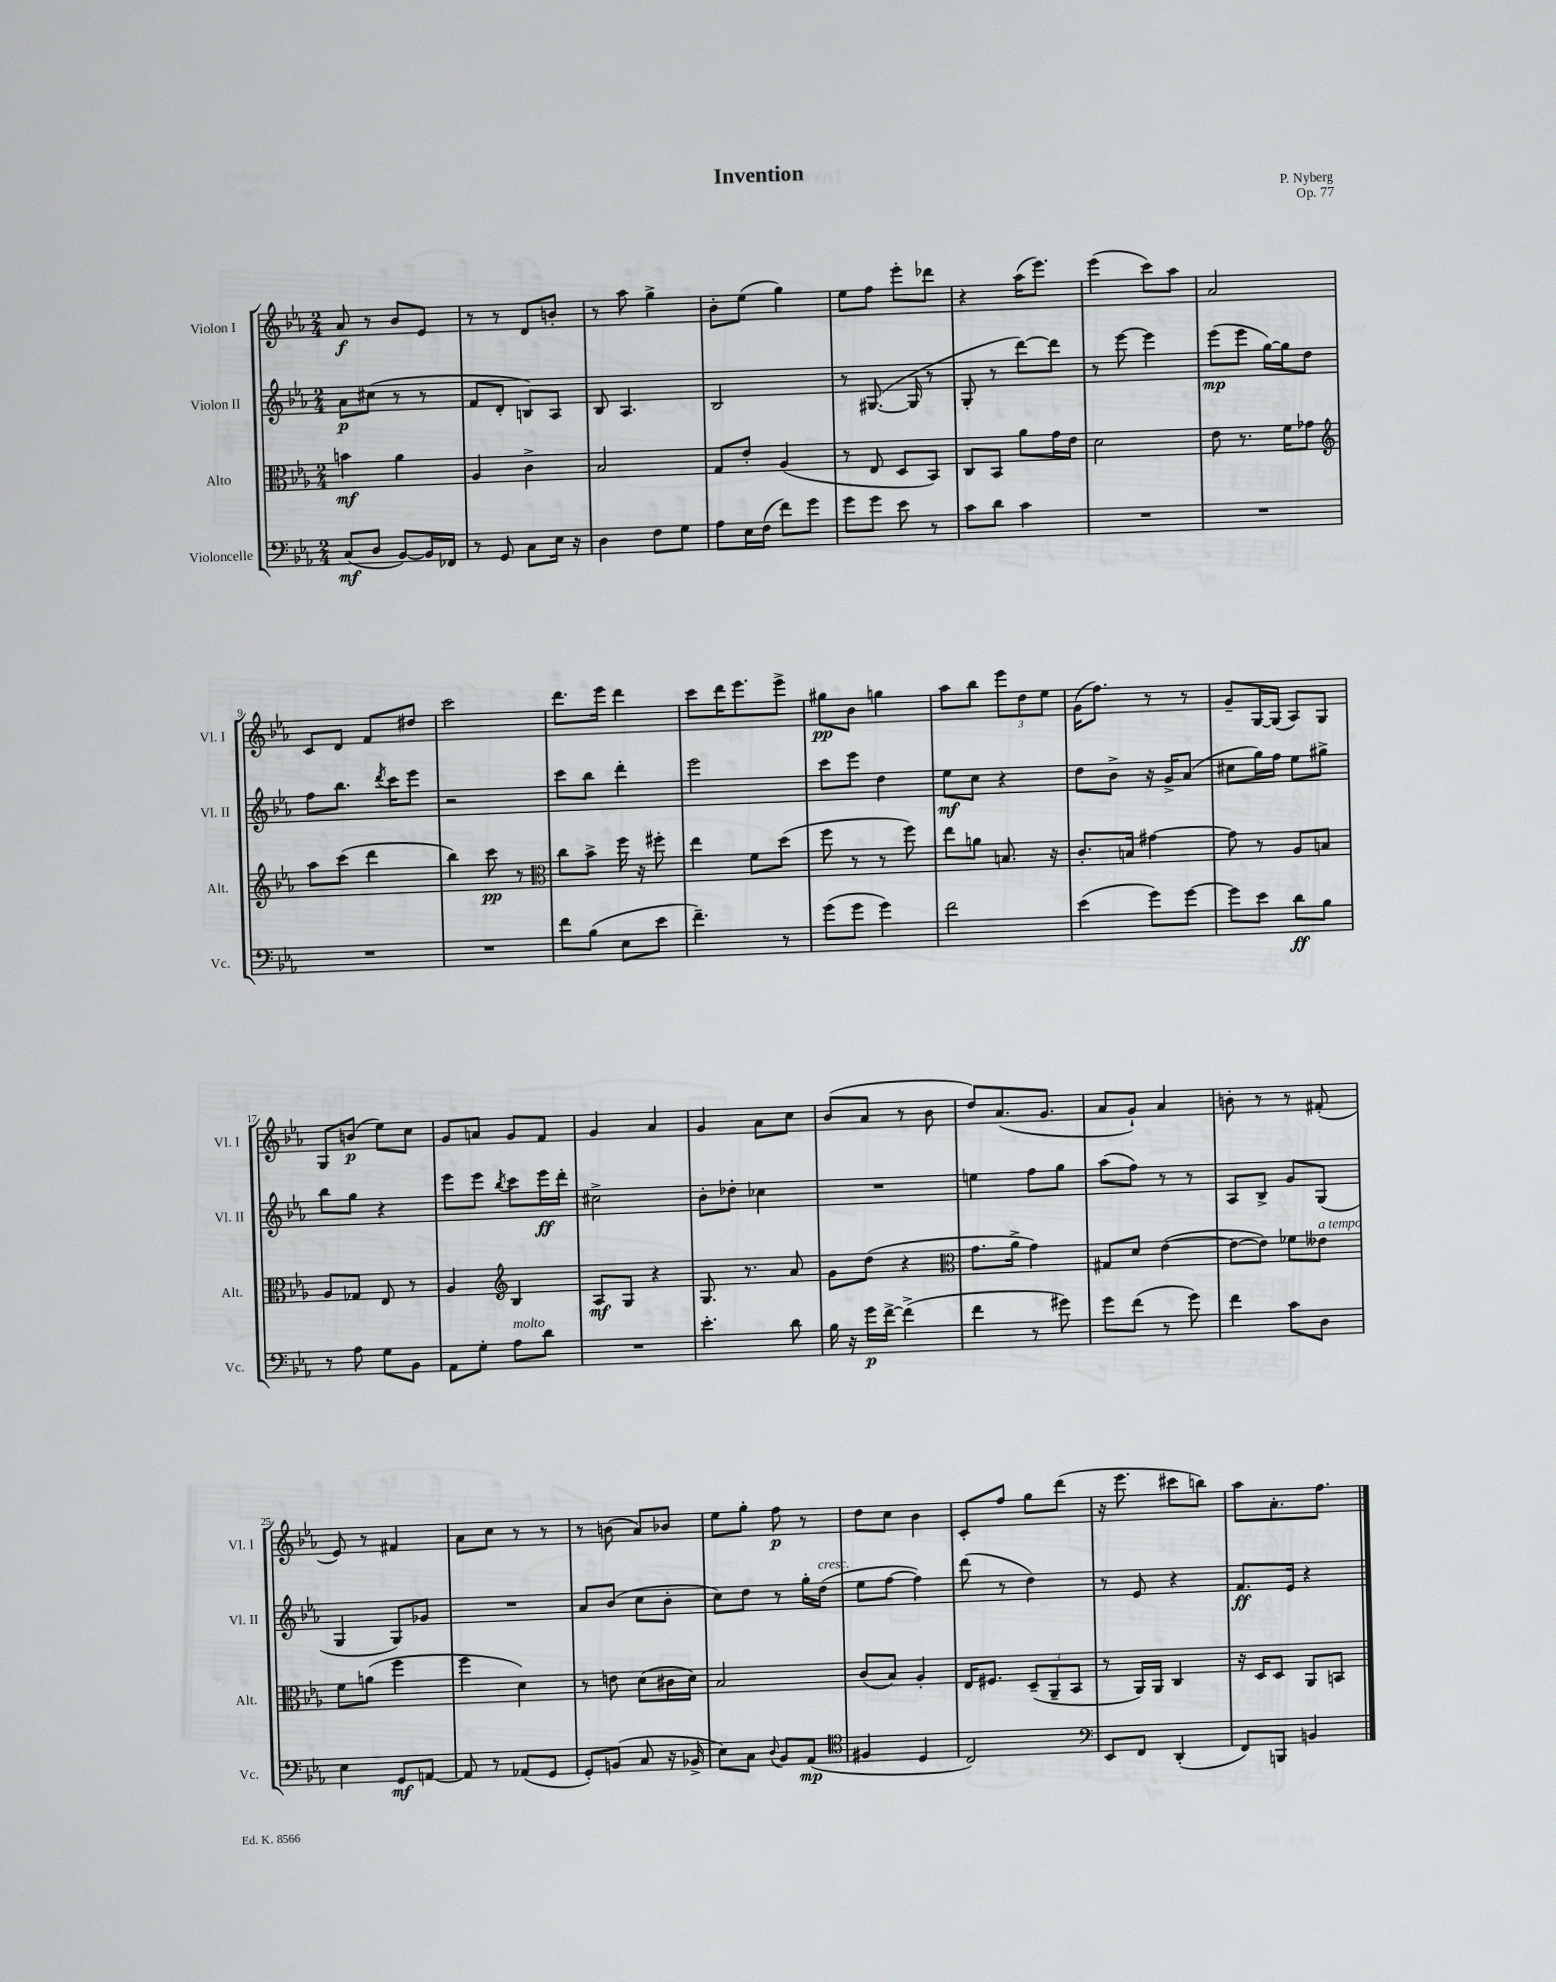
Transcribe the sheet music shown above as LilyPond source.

\header { title = "Invention" composer = "P. Nyberg" opus = "Op. 77" }
<<
\new StaffGroup <<
\new Staff = "s0" \with { instrumentName = "Violon I" shortInstrumentName = "Vl. I" } {
    \clef treble \key ees \major \numericTimeSignature \time 2/4
    aes'8\f r8 bes'8 ees'8 |
    r8 r8 d'8 b'8-. |
    r8 aes''8 g''4-> |
    bes'8-. ees''8( g''4) |
    ees''8 f''8 ees'''8-. des'''8 |
    r4 aes''16( ees'''8.) |
    ees'''4( c'''8) aes''8 |
    aes'2 |
    c'8 d'8 f'8 dis''8 |
    c'''2 |
    d'''8. ees'''16 d'''4 |
    c'''8 d'''16 ees'''8. ees'''8-> |
    gis''8\pp bes'8 g''4 |
    aes''8 bes''8 \tuplet 3/2 { ees'''8 d''8 ees''8 } |
    g'16( f''8.) r8 r8 |
    g'8-- g16~ g16( aes8) g8 |
    g8 b'8\p( ees''8) c''8 |
    g'8 a'8 g'8 f'8 |
    g'4 aes'4 |
    g'4 aes'8 c''8 |
    bes'8( aes'8 r8 bes'8 |
    d''8) aes'8.( g'8. |
    aes'8 g'8-!) aes'4 |
    b'8-. r8 r8 fis'8-.( |
    ees'8) r8 fis'4 |
    aes'8 c''8 r8 r8 |
    r8 b'8( aes'8) bes'8 |
    ees''8 g''8-. f''8\p r8 |
    d''8 c''8 bes'4 |
    c'8-. f''8 g''8 d'''8( |
    r16 ees'''8. cis'''8 b''8) |
    aes''8 aes'8.-. f''8. \bar "|." |
}
\new Staff = "s1" \with { instrumentName = "Violon II" shortInstrumentName = "Vl. II" } {
    \clef treble \key ees \major \numericTimeSignature \time 2/4
    aes'8\p cis''8( r8 r8 |
    f'8 d'8-. b8) aes8 |
    bes8 aes4. |
    bes2 |
    r8 gis8.~( gis16 r8 |
    g8-. r8 d'''8~) d'''8 |
    r8 ees'''8~ ees'''4 |
    ees'''8\mp( ees'''8 g''16~) g''16 d''8 |
    f''8 bes''8. \acciaccatura { d'''8 } c'''16 ees'''8 |
    r2 |
    c'''8 bes''8 d'''4-. |
    ees'''2 |
    c'''8 ees'''8 d''4 |
    ees''8\mf c''8 r4 |
    d''8 bes'8-> r16 g'16-> aes'8( |
    cis''8 g''16) f''16 ees''8 gis''8-> |
    bes''8 g''8 r4 |
    ees'''8 ees'''8 \acciaccatura { bes''8 } c'''8 ees'''16\ff d'''16-. |
    cis''2-> |
    bes'8-. des''8-. ces''4 |
    R2 |
    e''4 f''8 g''8 |
    aes''8( f''8) r8 r8 |
    aes8 bes8-> g'8 g8( |
    g4 g8) ges'8 |
    R2 |
    aes'8 bes'8( c''8 bes'8-. |
    c''8) d''8 r8 g''16-. d''16^\markup { \italic "cresc." }( |
    ees''8 f''8~ f''4) |
    d'''8( r8 d''4) |
    r8 ees'8 r4 |
    f'8.\ff ees'16 r4 \bar "|." |
}
\new Staff = "s2" \with { instrumentName = "Alto" shortInstrumentName = "Alt." } {
    \clef alto \key ees \major \numericTimeSignature \time 2/4
    b'4\mf aes'4 |
    aes4 c'4-> |
    bes2 |
    g8 ees'8-. aes4( |
    r8 ees8 d8 bes,8) |
    c8 bes,8 aes'8 g'16 ees'16 |
    d'2 |
    ees'8 r8. f'16 ges'8 |
    \clef treble aes''8 c'''8( d'''4 |
    bes''4) c'''8\pp r8 |
    \clef alto c''8 bes'8-> f''16 r16 fis''8-. |
    ees''4 f'8 d''8( |
    f''8 r8 r8 f''8) |
    ees''8 a'8 b8. r16 |
    c'8.-. b16 gis'4~ |
    gis'8 r8 aes8 b8 |
    aes8 ges8 ees8 r8 |
    aes4 \clef treble bes4 |
    aes8\mf g8 r4 |
    g8. r8. aes'8 |
    g'8 d''8( r4 |
    \clef alto g'8. aes'16-> g'4) |
    gis8 d'8 ees'4~( |
    ees'8~ ees'8) fes'8 eeses'8^\markup { \italic "a tempo" } |
    f'8 a'8( f''4 |
    f''4 d'4) |
    r8 e'8 d'8( cis'16 d'16) |
    bes2 |
    c'8( bes8) aes4-. |
    ees16 fis8. \tuplet 3/2 { d8--( aes,8-- bes,8 } |
    r8 aes,16) aes,16 c4 |
    r16 d16 d8 aes,8 b,8 \bar "|." |
}
\new Staff = "s3" \with { instrumentName = "Violoncelle" shortInstrumentName = "Vc." } {
    \clef bass \key ees \major \numericTimeSignature \time 2/4
    c8\mf( d8 bes,8~) bes,16 fes,16 |
    r8 g,8 c8 ees16 r16 |
    d4 f8 g8 |
    aes8 ees16 f16( f'8) g'8 |
    g'8 g'8 ees'8 r8 |
    c'8 d'8 c'4 |
    R2 |
    R2 |
    R2 |
    R2 |
    f'8 bes8( ees8 ees'8 |
    f'4.--) r8 |
    g'8( g'8 g'4) |
    f'2 |
    ees'4( g'8) g'8~ |
    g'8 ees'8 d'8\ff bes8 |
    r8 aes8 g8 bes,8 |
    aes,8 g8-. aes8^\markup { \italic "molto" } d'8 |
    R2 |
    ees'4.-. d'8 |
    bes16 r16 g'16\p f'16~-> f'4->( |
    f'4 r8 gis'8) |
    g'8 f'8( r8 g'8) |
    f'4 c'8 d8 |
    ees4 g,8\mf a,8~ |
    a,8 r8 aes,8( g,8 |
    g,8-.) b,8( c8 r16 bes,16-> |
    ees8) c8 \appoggiatura { d8 } bes,8 aes,8\mp( |
    \clef tenor fis4 d4 |
    c2) |
    \clef bass ees,8 f,8 d,4-.( |
    f,8) b,,8 b,4 \bar "|." |
}
>>
>>
